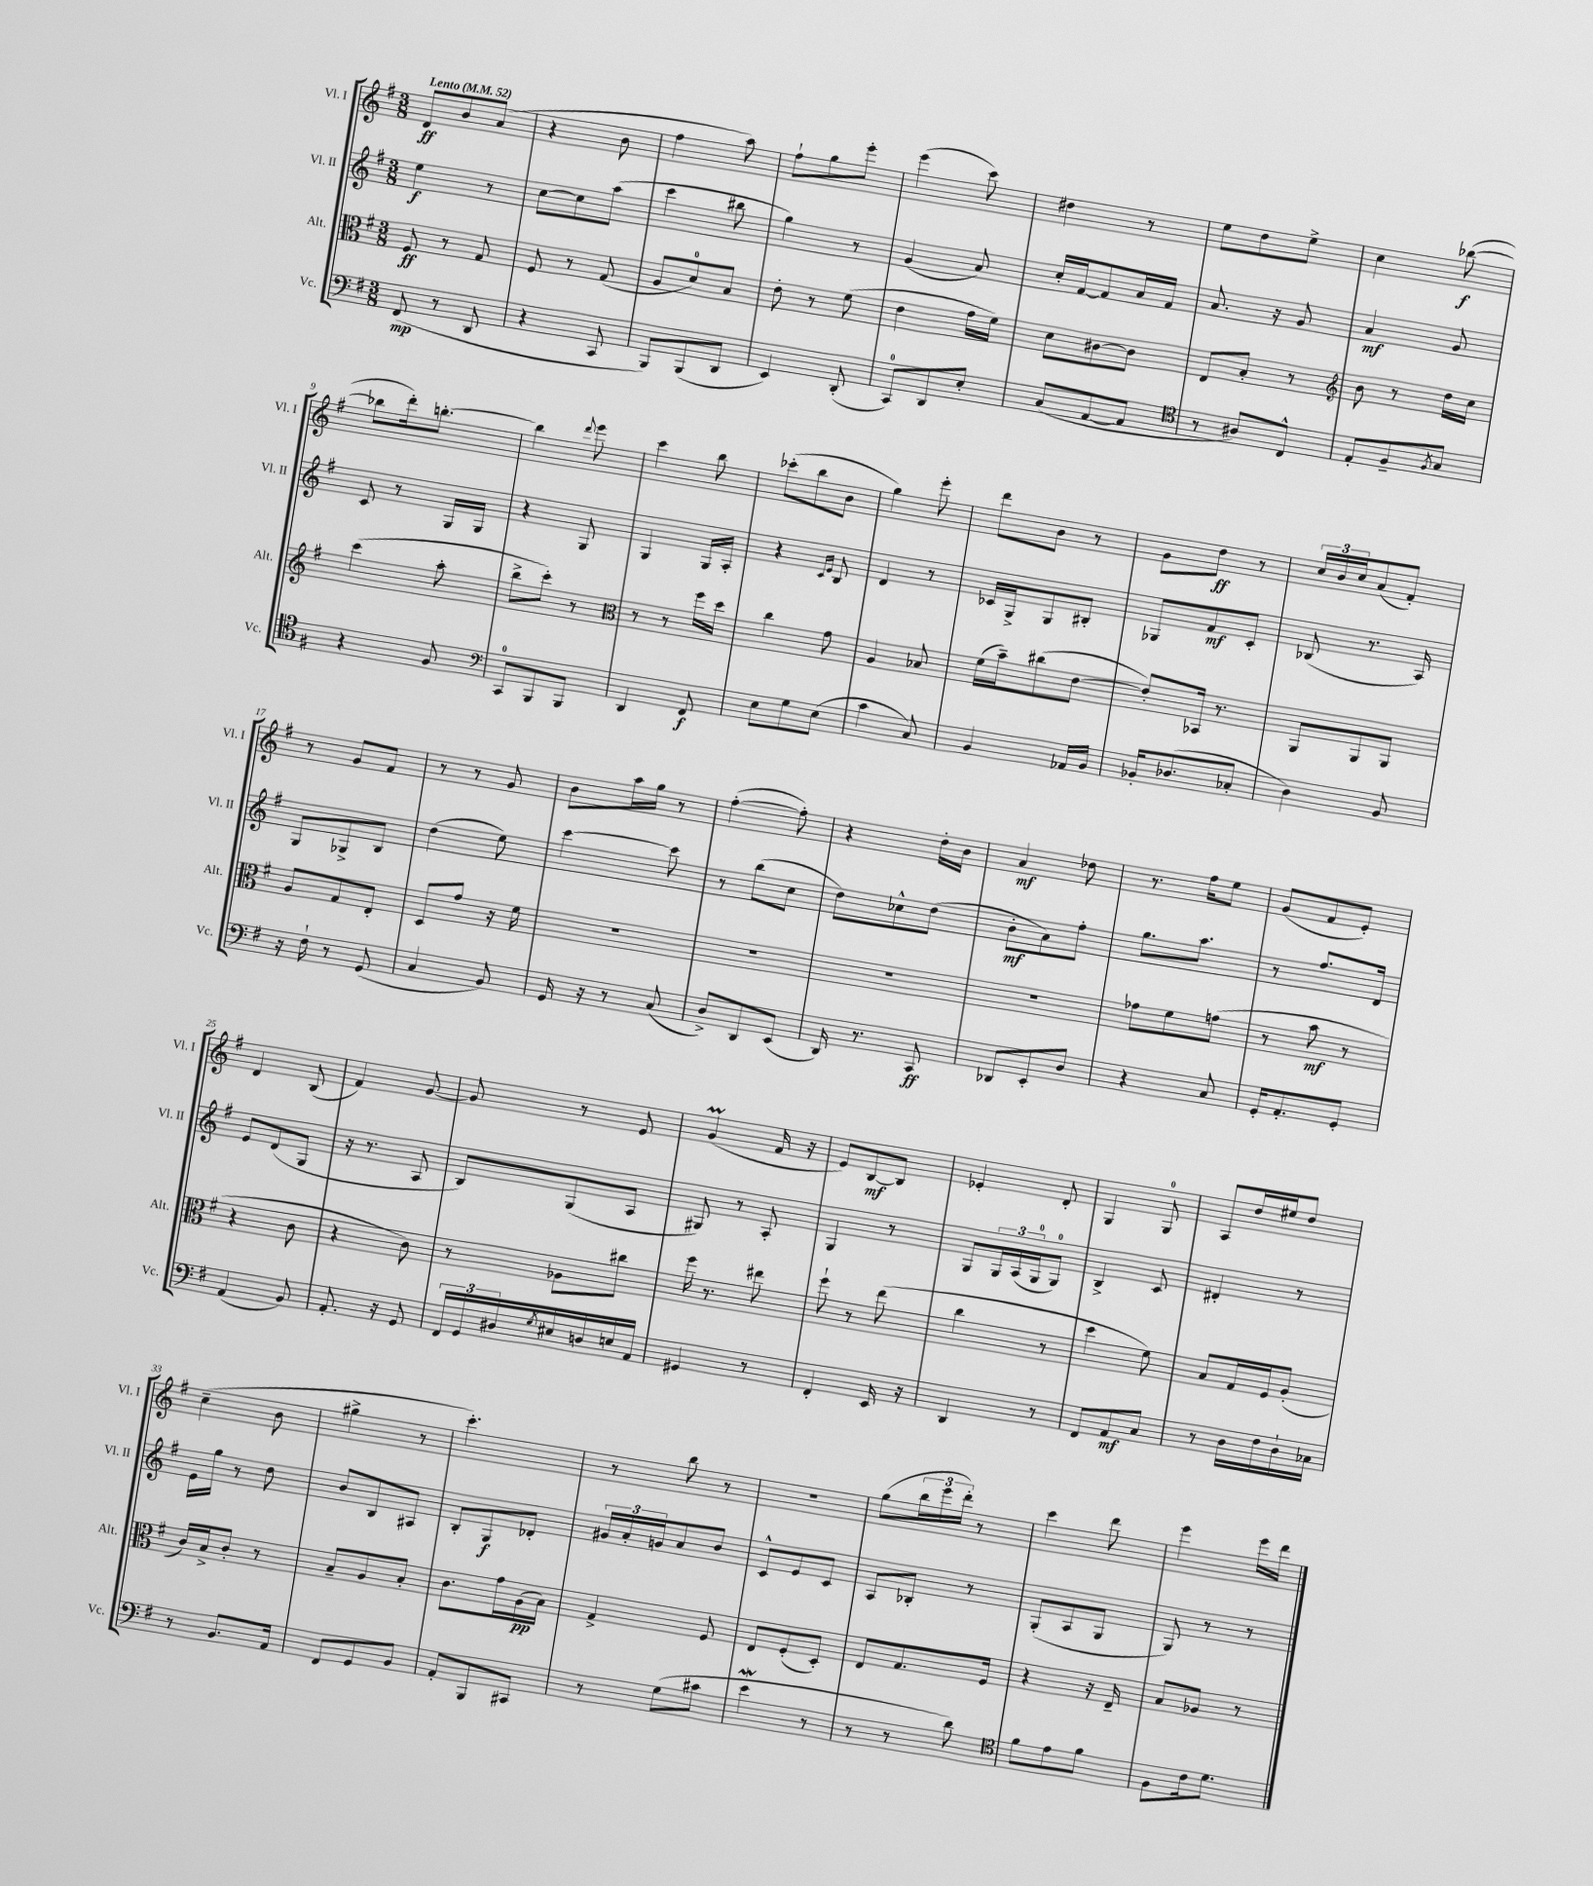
<<
\new StaffGroup <<
\new Staff = "s0" \with { instrumentName = "Vl. I" shortInstrumentName = "Vl. I" } {
    \clef treble \key g \major \numericTimeSignature \time 3/8 \tempo "Lento" 4 = 52
    d'8\ff b'8 a'8( |
    r4 b'8 |
    fis''4 a''8) |
    fis''8-! g''8 e'''8-. |
    e'''4( c'''8) |
    dis''4 r8 |
    e''8 d''8 e''8-> |
    c''4 bes''8~\f( |
    bes''8 d'''16-.) b''8.~-. |
    b''4 \appoggiatura { d'''8 } e'''8 |
    c'''4 b''8 |
    ces'''8-.( b''8 b'8 |
    g''4) e'''8-. |
    d'''8 b'8 r8 |
    g'8 d''8\ff r8 |
    \tuplet 3/2 { c''16 b'16 c''16 } a'8( fis'8-.) |
    r8 g'8 fis'8 |
    r8 r8 g'8 |
    b'8 a''16 g''16 r8 |
    fis''4~-.( fis''8-.) |
    r4 d''16-. b'16 |
    a'4\mf des''8 |
    r8. fis''16 e''8 |
    g'8( fis'8 e'8-.) |
    d'4 b8( |
    fis'4) g'8~ |
    g'8 r8 e'8 |
    g'4\prall( fis'16 r16 |
    e'8) b8~\mf b8 |
    ees'4-. d'8-. |
    g4 g8-0 |
    a8 d''16 eis''16 d''8 |
    c''4--( b'8 |
    gis''4-> r8 |
    c'''4.-.) |
    r8 b''8 r8 |
    r4. |
    g''8( \tuplet 3/2 { b''16 e'''16 d'''16-.) } r8 |
    c'''4 d'''8 |
    e'''4 e'''16 d'''16 \bar "|." |
}
\new Staff = "s1" \with { instrumentName = "Vl. II" shortInstrumentName = "Vl. II" } {
    \clef treble \key g \major \numericTimeSignature \time 3/8
    e''4\f r8 |
    c''8~ c''8 a''8( |
    c'''4 bis''8 |
    g''4) r8 |
    g'4( a'8) |
    c''16-. fis'16~ fis'8 a'16 fis'16 |
    a'8. r16 g'8 |
    a'4\mf g'8 |
    c'8 r8 g16 g16 |
    r4 g8 |
    g4 g16 a16-. |
    r4 \grace { c'16 e'16 } b8 |
    d'4 r8 |
    ces'16 g16-> g8 bis8-. |
    ges8 fis'8\mf c'8-. |
    bes8( r8. a16) |
    g8 ges8-> b8 |
    d''4( e''8) |
    c'''4~ c'''8 |
    r8 b''8( c''8 |
    d''8) ces''8-^ d''8( |
    b'8-.\mf a'8) fis''8-. |
    g''8. a''8. |
    r8 fis''8. d'16 |
    e'8 d'8( g8 |
    r16 r8. a8 |
    b8) g8( a8 |
    gis8) r8 a8-. |
    g4 r8 |
    g8 \tuplet 3/2 { g16 a16( g16-0 } g8-0) |
    b4-> c'8 |
    dis'4-. r8 |
    e'16 g''16 r8 d''8 |
    b'8 b8 ais8 |
    b8-. g8\f des'8-. |
    \tuplet 3/2 { gis'16 a'16-. g'16 } a'8 b'8 |
    c'8-^ e'8 c'8 |
    a8 bes8-. r8 |
    g8-.( a8 g8 |
    g8) r8 r8 \bar "|." |
}
\new Staff = "s2" \with { instrumentName = "Alt." shortInstrumentName = "Alt." } {
    \clef alto \key g \major \numericTimeSignature \time 3/8
    fis8\ff r8 g8 |
    fis8 r8 g8( |
    a8 d'8-0) b8 |
    e'8-. r8 fis'8( |
    e'4 g'16 fis'16) |
    d'8 cis'8~ cis'8 |
    e8 b8-. r8 |
    \clef treble b'8 r8 d''16 c''16 |
    c'''4( a''8-. |
    b''8-> c'''8-.) r8 |
    \clef alto r8 r8 fis''16 d''16 |
    c''4 g'8 |
    a4 bes8 |
    fis'16( b'16--) cis''8( e'8~ |
    e'8-.) bes,16 r8. |
    a,8 a,8 a,8 |
    a8 g8 e8-. |
    d8 g'8 r16 fis'16 |
    R4. |
    R4. |
    R4. |
    R4. |
    ges'8 fis'8 g'8( |
    r8 b'8\mf r8 |
    r4 c'8 |
    r4 c'8) |
    r8 aes8 cis''8 |
    fis''16 r8. eis''8 |
    fis''8-! r8 e''8( |
    c''4 r8 |
    d''4 fis'8) |
    b8 g16 fis16 a8-.( |
    c'16) b16-> c'8-. r8 |
    b8-- a8 b8-. |
    c'8. g'16 a16\pp( b16) |
    g4-> fis8 |
    e8 fis8-.( d8-.) |
    e8 g8. fis16 |
    r4 r16 e16-- |
    b8 aes8 r8 \bar "|." |
}
\new Staff = "s3" \with { instrumentName = "Vc." shortInstrumentName = "Vc." } {
    \clef bass \key g \major \numericTimeSignature \time 3/8
    fis,8\mp( r8 d,8 |
    r4 c,8 |
    b,,8) b,,8( d,8 |
    e,4) d,8-.( |
    c,8-0) d,8 e8-. |
    c8( a,8~ a,8 |
    \clef tenor r8 ais8) c8-^ |
    e8-. fis8-- \acciaccatura { fis8 } g8 |
    r4 fis8 |
    \clef bass c,8-0 b,,8 b,,8 |
    d,4 fis,8\f |
    e8 g8 e8( |
    c'4 c8) |
    b,4 aes,16 b,16 |
    bes,16-. des8.( ces8-. |
    d4) b,8 |
    r16 fis16-! r8 g,8( |
    c4 b,8) |
    g,16 r16 r8 c8( |
    d8->) d,8 e,8( |
    d,16) r8. c,8\ff |
    des,8 e,8-. d8 |
    r4 c8 |
    g,16-. a,8.-. g,8-. |
    a,4( b,8) |
    a,8.-. r16 g,8 |
    \tuplet 3/2 { fis,16 g,16 dis16 } \acciaccatura { g8 } eis16 d16 e16 a,16 |
    gis,4 r8 |
    fis,4-. e,16 r16 |
    d,4 r8 |
    fis,8 a,8\mf c8 |
    r8 d16 fis16 d16-! ces16 |
    r8 b,8. a,16 |
    fis,8 g,8 b,8 |
    a,8-. b,,8 cis,8 |
    r8 g8( cis'8 |
    e'4\mordent r8 |
    r8 r8 d'8) |
    \clef tenor fis'8 e'8 fis'8 |
    fis8 c'16 d'8. \bar "|." |
}
>>
>>
